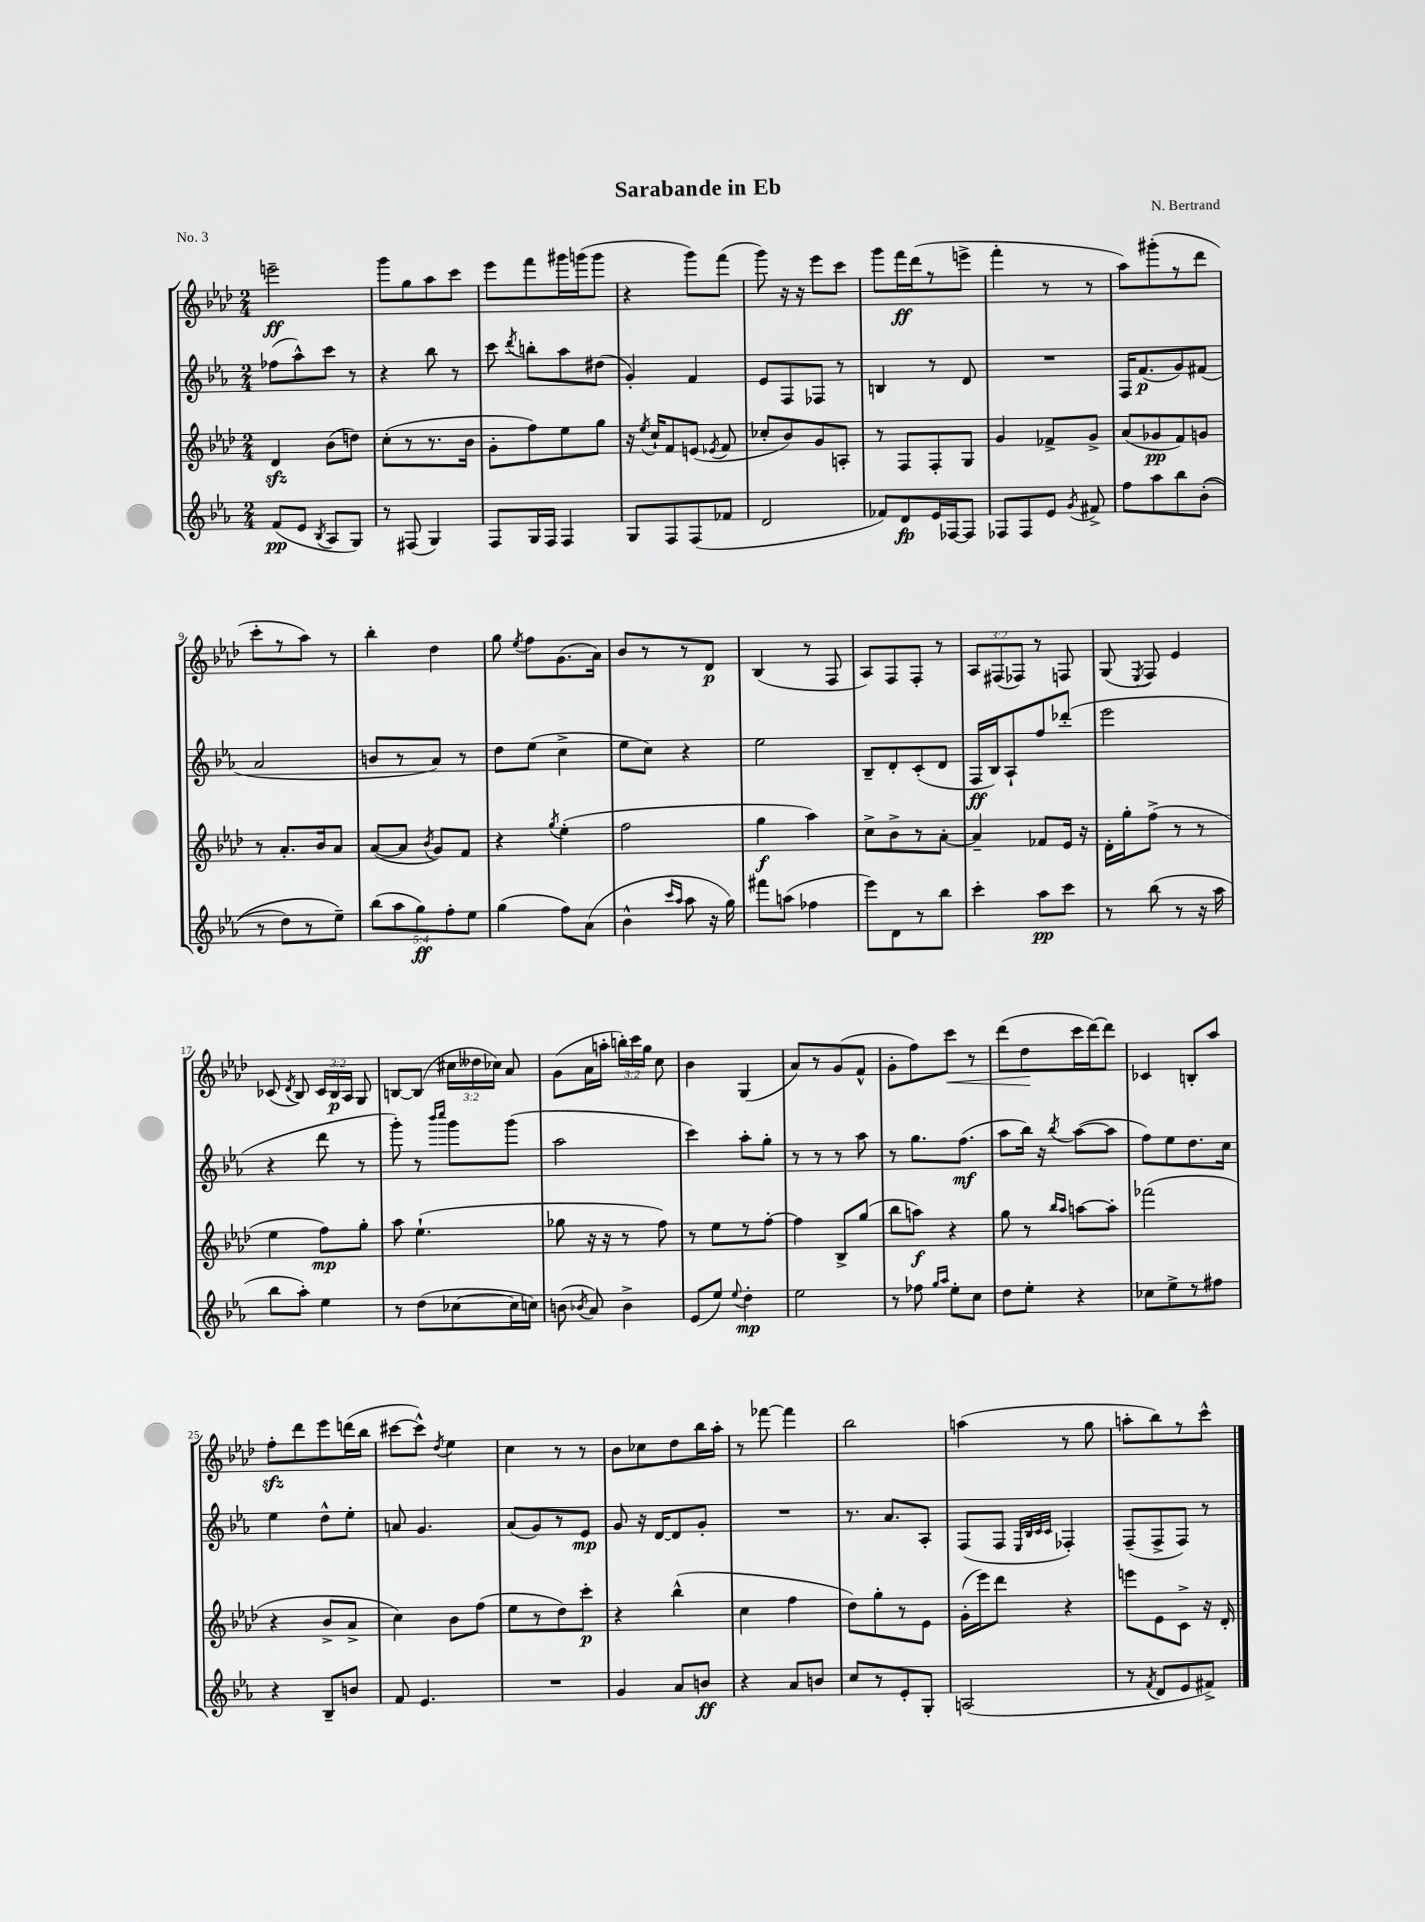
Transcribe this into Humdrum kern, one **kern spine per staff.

**kern	**dynam	**kern	**dynam	**kern	**dynam	**kern	**dynam
*part4	*part4	*part3	*part3	*part2	*part2	*part1	*part1
*staff4	*staff4	*staff3	*staff3	*staff2	*staff2	*staff1	*staff1
*clefG2	*	*clefG2	*	*clefG2	*	*clefG2	*
*k[b-e-a-]	*	*k[b-e-a-d-]	*	*k[b-e-a-]	*	*k[b-e-a-d-]	*
*M2/4	*	*M2/4	*	*M2/4	*	*M2/4	*
=1	=1	=1	=1	=1	=1	=1	=1
(8f/L	pp	4d-zz/	.	(8ff-X\L	.	2eeen~\	ff
8e-/J	.	.	.	8aa-^^\)	.	.	.
8qB-/	.	.	.	.	.	.	.
8A-/L	.	(8b-\L	.	8ccc\J	.	.	.
8G/J)	.	8ddn\J)	.	8r	.	.	.
=2	=2	=2	=2	=2	=2	=2	=2
8r	.	(8cc'\L	.	4r	.	8ggg\L	.
(8F#X/	.	8r	.	.	.	8gg\	.
4G/)	.	8.r	.	8bb-\	.	8aa-\	.
.	.	.	.	8r	.	8ccc\J	.
.	.	16b-\Jk	.	.	.	.	.
=3	=3	=3	=3	=3	=3	=3	=3
8F/L	.	8g'\L	.	8ccc\	.	8eee-\L	.
.	.	.	.	8qddd/	.	.	.
16G/L	.	8ff\)	.	8bbn'\L	.	8fff\	.
16F/JJ	.	.	.	.	.	.	.
4F/	.	8ee-\	.	8aa-\	.	16ggg#X\L	.
.	.	.	.	.	.	(16gggn\J	.
.	.	8gg\J	.	(8dd#X\J	.	8ggg\J	.
=4	=4	=4	=4	=4	=4	=4	=4
8G/L	.	16r	.	4g'/)	.	4r	.
.	.	8qee-/	.	.	.	.	.
.	.	16cc`/KL	.	.	.	.	.
8F/	.	8f/	.	.	.	.	.
(8F/	.	(8en/J	.	4f/	.	8ggg\L)	.
.	.	8qe-X/	.	.	.	.	.
8f-X/J	.	8f/	.	.	.	(8fff\J	.
=5	=5	=5	=5	=5	=5	=5	=5
2d/	.	8cc-X'/L	.	8e-/L	.	8ggg\)	.
.	.	8b-/)	.	8F/	.	16r	.
.	.	.	.	.	.	16r	.
.	.	8g/	.	8F-X/J	.	8eee-\L	.
.	.	8An'/J	.	8r	.	8ccc\J	.
=6	=6	=6	=6	=6	=6	=6	=6
8f-X/L)	.	8r	.	4Bn/	.	8ggg\L	.
8d/	fp	8F/L	.	.	.	16fff\L	ff
.	.	.	.	.	.	(16ddd-\J	.
16e-/L	.	8F'/	.	8r	.	8r	.
[16F-X/J	.	.	.	.	.	.	.
8F-/J]	.	8G/J	.	8d/	.	8eeen^\J	.
=7	=7	=7	=7	=7	=7	=7	=7
8F-X/L	.	4g/	.	2r	.	4fff'\	.
8F-/	.	.	.	.	.	.	.
8e-/J	.	8f-X^/L	.	.	.	8r	.
8qg/	.	.	.	.	.	.	.
8f#X^/	.	8g^/J	.	.	.	8r	.
=8	=8	=8	=8	=8	=8	=8	=8
8ff\L	.	(8a-/L	.	16F/KL	.	8aa-\L)	.
.	.	.	.	(8.f/	p	.	.
8aa-\	.	8g-X/	pp	.	.	(8ggg#X'\	.
8bb-\	.	8f/)	.	8g/)	.	8r	.
((8b-'\J	.	8gn/J	.	(8f#X/J	.	8ddd-\J	.
!!LO:LB:g=z
=9	=9	=9	=9	=9	=9	=9	=9
8r	.	8r	.	2a-/	.	8ccc'\L	.
8dd\L)	.	8.a-'/L	.	.	.	8r	.
8r	.	.	.	.	.	8aa-\J)	.
.	.	16b-/k	.	.	.	.	.
8ee-~\J)	.	8a-/J	.	.	.	8r	.
=10	=10	=10	=10	=10	=10	=10	=10
(10bb-\L	.	([8a-/L	.	8bn/L	.	4bb-'\	.
10aa-\	.	.	.	.	.	.	.
.	.	8a-/J]	.	8r	.	.	.
10gg\)	ff	.	.	.	.	.	.
.	.	8qb-/	.	.	.	.	.
.	.	8g/L)	.	8a-/J)	.	4dd-\	.
10ff'\	.	.	.	.	.	.	.
.	.	8f/J	.	8r	.	.	.
10ee-\J	.	.	.	.	.	.	.
=11	=11	=11	=11	=11	=11	=11	=11
(4gg\	.	4r	.	8dd\L	.	8gg\	.
.	.	.	.	.	.	8qee-/	.
.	.	.	.	(8ee-\J	.	8ff\L	.
.	.	8qgg/	.	.	.	.	.
8ff\L)	.	(4ee-'\	.	4cc^\	.	(8.g\	.
(8a-\J	.	.	.	.	.	.	.
.	.	.	.	.	.	16a-\Jk)	.
=12	=12	=12	=12	=12	=12	=12	=12
4b-^^\	.	2ff\	.	8ee-\L	.	8b-/L	.
.	.	.	.	8cc\J)	.	8r	.
16qqccc/LL	.	.	.	.	.	.	.
16qqaa-/JJ	.	.	.	.	.	.	.
8aa-\	.	.	.	4r	.	8r	.
16r	.	.	.	.	.	8d-/J	p
16gg\)	.	.	.	.	.	.	.
=13	=13	=13	=13	=13	=13	=13	=13
8fff#X\L	.	4gg\	f	2ee-\	.	(4B-/	.
(8aan\J	.	.	.	.	.	.	.
4ff-X\	.	4aa-\)	.	.	.	8r	.
.	.	.	.	.	.	8F/	.
=14	=14	=14	=14	=14	=14	=14	=14
8eee-\L)	.	8cc^\L	.	8B-~/L	.	8A-/L)	.
8d\	.	8b-^\	.	8d'/	.	8F/	.
8r	.	8r	.	(8c'/	.	8F'/J	.
8bb-\J	.	[8a-'\J	.	8d/J	.	8r	.
=15	=15	=15	=15	=15	=15	=15	=15
4ccc'\	.	4a-~/]	.	16F/LL	ff	12A-/L	.
.	.	.	.	16B-/J)	.	.	.
.	.	.	.	.	.	(12F#X/	.
.	.	.	.	8A-`/	.	.	.
.	.	.	.	.	.	12F-X/J)	.
8aa-\L	pp	8f-X/L	.	8ff/	.	8r	.
8ccc\J	.	16e-/Jk	.	(8ddd-X'/J	.	8Fn/	.
.	.	16r	.	.	.	.	.
=16	=16	=16	=16	=16	=16	=16	=16
8r	.	16d-'\LL	.	2eee-\	.	(8G/	.
.	.	16gg'\J	.	.	.	.	.
.	.	.	.	.	.	8qE-/	.
(8bb-\	.	(8ff^\J	.	.	.	8F/)	.
8r	.	8r	.	.	.	4e-/	.
16r	.	8r	.	.	.	.	.
16aa-\	.	.	.	.	.	.	.
!!LO:LB:g=z
=17	=17	=17	=17	=17	=17	=17	=17
8bb-\L	.	4ee-\	.	4r	.	(8c-X/	.
.	.	.	.	.	.	8qd-/	.
8aa-'\J)	.	.	.	.	.	8B-/)	.
4ee-\	.	8ff\L)	mp	8ddd\	.	24c-/LL	.
.	.	.	.	.	.	24B-/	p
.	.	.	.	.	.	24A-/JJ	.
.	.	8gg'\J	.	8r	.	8G/	.
=18	=18	=18	=18	=18	=18	=18	=18
8r	.	8aa-\	.	8ggg'\)	.	[8Bn/L	.
(8dd\L	.	(4.ee-`\	.	8r	.	(8B/J]	.
.	.	.	.	16qqbbb-/LL	.	.	.
.	.	.	.	16qqcccc/JJ	.	.	.
[8cc-X\	.	.	.	8ggg\L	.	24cc#X\LL	.
.	.	.	.	.	.	24dd--X\	.
.	.	.	.	.	.	24cc-X\JJ)	.
16cc-\L]	.	.	.	(8ggg\J	.	8a-/	.
16ccn\JJ)	.	.	.	.	.	.	.
=19	=19	=19	=19	=19	=19	=19	=19
(8bn\	.	8gg-X\	.	2aa-\	.	(8g\L	.
8qb-X/	.	.	.	.	.	.	.
8a-/)	.	16r	.	.	.	16a-\L	.
.	.	16r	.	.	.	16aan'\JJ	.
4b-^\	.	8r	.	.	.	24bbn'\LL)	.
.	.	.	.	.	.	24ccc\	.
.	.	.	.	.	.	24gg\JJ	.
.	.	8ff\)	.	.	.	8cc\	.
=20	=20	=20	=20	=20	=20	=20	=20
(8e-/L	.	8r	.	4ccc\)	.	4b-\	.
8ee-/J)	.	8ee-\L	.	.	.	.	.
8qqee-/	.	.	.	.	.	.	.
4dd'\	mp	8r	.	8aa-'\L	.	(4G/	.
.	.	[8ff'\J	.	8gg'\J	.	.	.
=21	=21	=21	=21	=21	=21	=21	=21
2ee-\	.	4ff\]	.	8r	.	8a-/L)	.
.	.	.	.	8r	.	8r	.
.	.	8B-^/L	.	8r	.	(8g/	.
.	.	(8gg/J	.	8aa-\	.	8f^^/J	.
=22	=22	=22	=22	=22	=22	=22	=22
8r	.	8bb-\L	.	8r	.	8g'\L	.
8ff-X\	.	8aan\J)	f	8.gg\L	.	8ff\)	.
16qqgg/LL	.	.	.	.	.	.	.
16qqaa-/JJ	.	.	.	.	.	.	.
!	!	!	!	!	!	!	!LO:HP:b
8ee-'\L	.	4r	.	.	.	8ccc\J	<
.	.	.	.	(8.ff\J	mf	.	.
8cc\J	.	.	.	.	.	8r	.
=23	=23	=23	=23	=23	=23	=23	=23
8dd\L	.	8gg\	.	8aa-\L	.	(8ddd-\L	.
8ee-'\J	.	8r	.	16bb-\Jk)	.	8dd-\	.
.	.	.	.	16r	.	.	.
.	.	16qqbb-/LL	.	.	.	.	.
.	.	16qqaa-/JJ	.	8qbb-/	.	.	.
4r	.	[8aan\L	.	([8aa-\L	.	16ccc\L	[
.	.	.	.	.	.	[16ddd-\J)	.
.	.	8aa'\J]	.	8aa-\J]	.	8ddd-\J]	.
=24	=24	=24	=24	=24	=24	=24	=24
8cc-X\L	.	(2fff-X\	.	8ff\L)	.	4c-X/	.
8ee-^\	.	.	.	8ee-\	.	.	.
8r	.	.	.	8.dd\	.	8Bn'/L	.
8ff#X\J	.	.	.	.	.	8aa-/J	.
.	.	.	.	16cc\Jk	.	.	.
!!LO:LB:g=z
=25	=25	=25	=25	=25	=25	=25	=25
4r	.	4r	.	4ee-\	.	8ffzz'\L	.
.	.	.	.	.	.	8ddd-\	.
8B-~/L	.	8b-^/L	.	8dd^^\L	.	8eee-\	.
8bn/J	.	8a-^/J	.	8ee-'\J	.	(16dddn\L	.
.	.	.	.	.	.	16bb-\JJ	.
=26	=26	=26	=26	=26	=26	=26	=26
8f/	.	4cc\)	.	8an/	.	[8ccc#X\L	.
4.e-/	.	.	.	4.g/	.	8ccc#^^\J])	.
.	.	.	.	.	.	8qdd-/	.
.	.	8b-\L	.	.	.	4ee-\	.
.	.	(8ff\J	.	.	.	.	.
=27	=27	=27	=27	=27	=27	=27	=27
2r	.	8ee-\L	.	(8a-/L	.	4cc\	.
.	.	8r	.	8g/)	.	.	.
.	.	8dd-\)	.	8r	.	8r	.
.	.	8ccc'\J	p	8e-/J	mp	8r	.
=28	=28	=28	=28	=28	=28	=28	=28
4g/	.	4r	.	8g/	.	8b-\L	.
.	.	.	.	16r	.	8cc-X\	.
.	.	.	.	[16d/KL	.	.	.
8a-/L	.	(4bb-^^\	.	8d/]	.	8dd-\	.
8bn/J	ff	.	.	8g'/J	.	16bb-\L	.
.	.	.	.	.	.	16aa-'\JJ	.
=29	=29	=29	=29	=29	=29	=29	=29
4r	.	4cc\	.	2r	.	8r	.
.	.	.	.	.	.	[8fff-X\	.
8a-/L	.	4ff\	.	.	.	4fff-\]	.
8bn/J	.	.	.	.	.	.	.
=30	=30	=30	=30	=30	=30	=30	=30
8cc/L	.	8dd-\L)	.	8.r	.	2bb-\	.
8r	.	8gg'\	.	.	.	.	.
.	.	.	.	8.a-/L	.	.	.
8e-'/	.	8r	.	.	.	.	.
8G'/J	.	8e-\J	.	8A-'/J	.	.	.
=31	=31	=31	=31	=31	=31	=31	=31
(2An/	.	(16g'\LL	.	(8F/L	.	(4aan\	.
.	.	16eee-\J)	.	.	.	.	.
.	.	8ddd-\J	.	8F/J	.	.	.
.	.	.	.	32qqE-/LLL	.	.	.
.	.	.	.	32qqB-/	.	.	.
.	.	.	.	32qqc/	.	.	.
.	.	.	.	32qqc/JJJ	.	.	.
.	.	4r	.	4F-X'/)	.	8r	.
.	.	.	.	.	.	8gg\	.
=32	=32	=32	=32	=32	=32	=32	=32
8r	.	8eeen\L	.	(8F~/L	.	8aan'\L	.
8qf/	.	.	.	.	.	.	.
8d/L	.	8e-\	.	8F^/	.	8bb-\)	.
8e-/	.	8c^\J	.	8F/J)	.	8r	.
8f#X^/J)	.	16r	.	8r	.	8ccc^^\J	.
.	.	16d-'/	.	.	.	.	.
==	==	==	==	==	==	==	==
*-	*-	*-	*-	*-	*-	*-	*-
